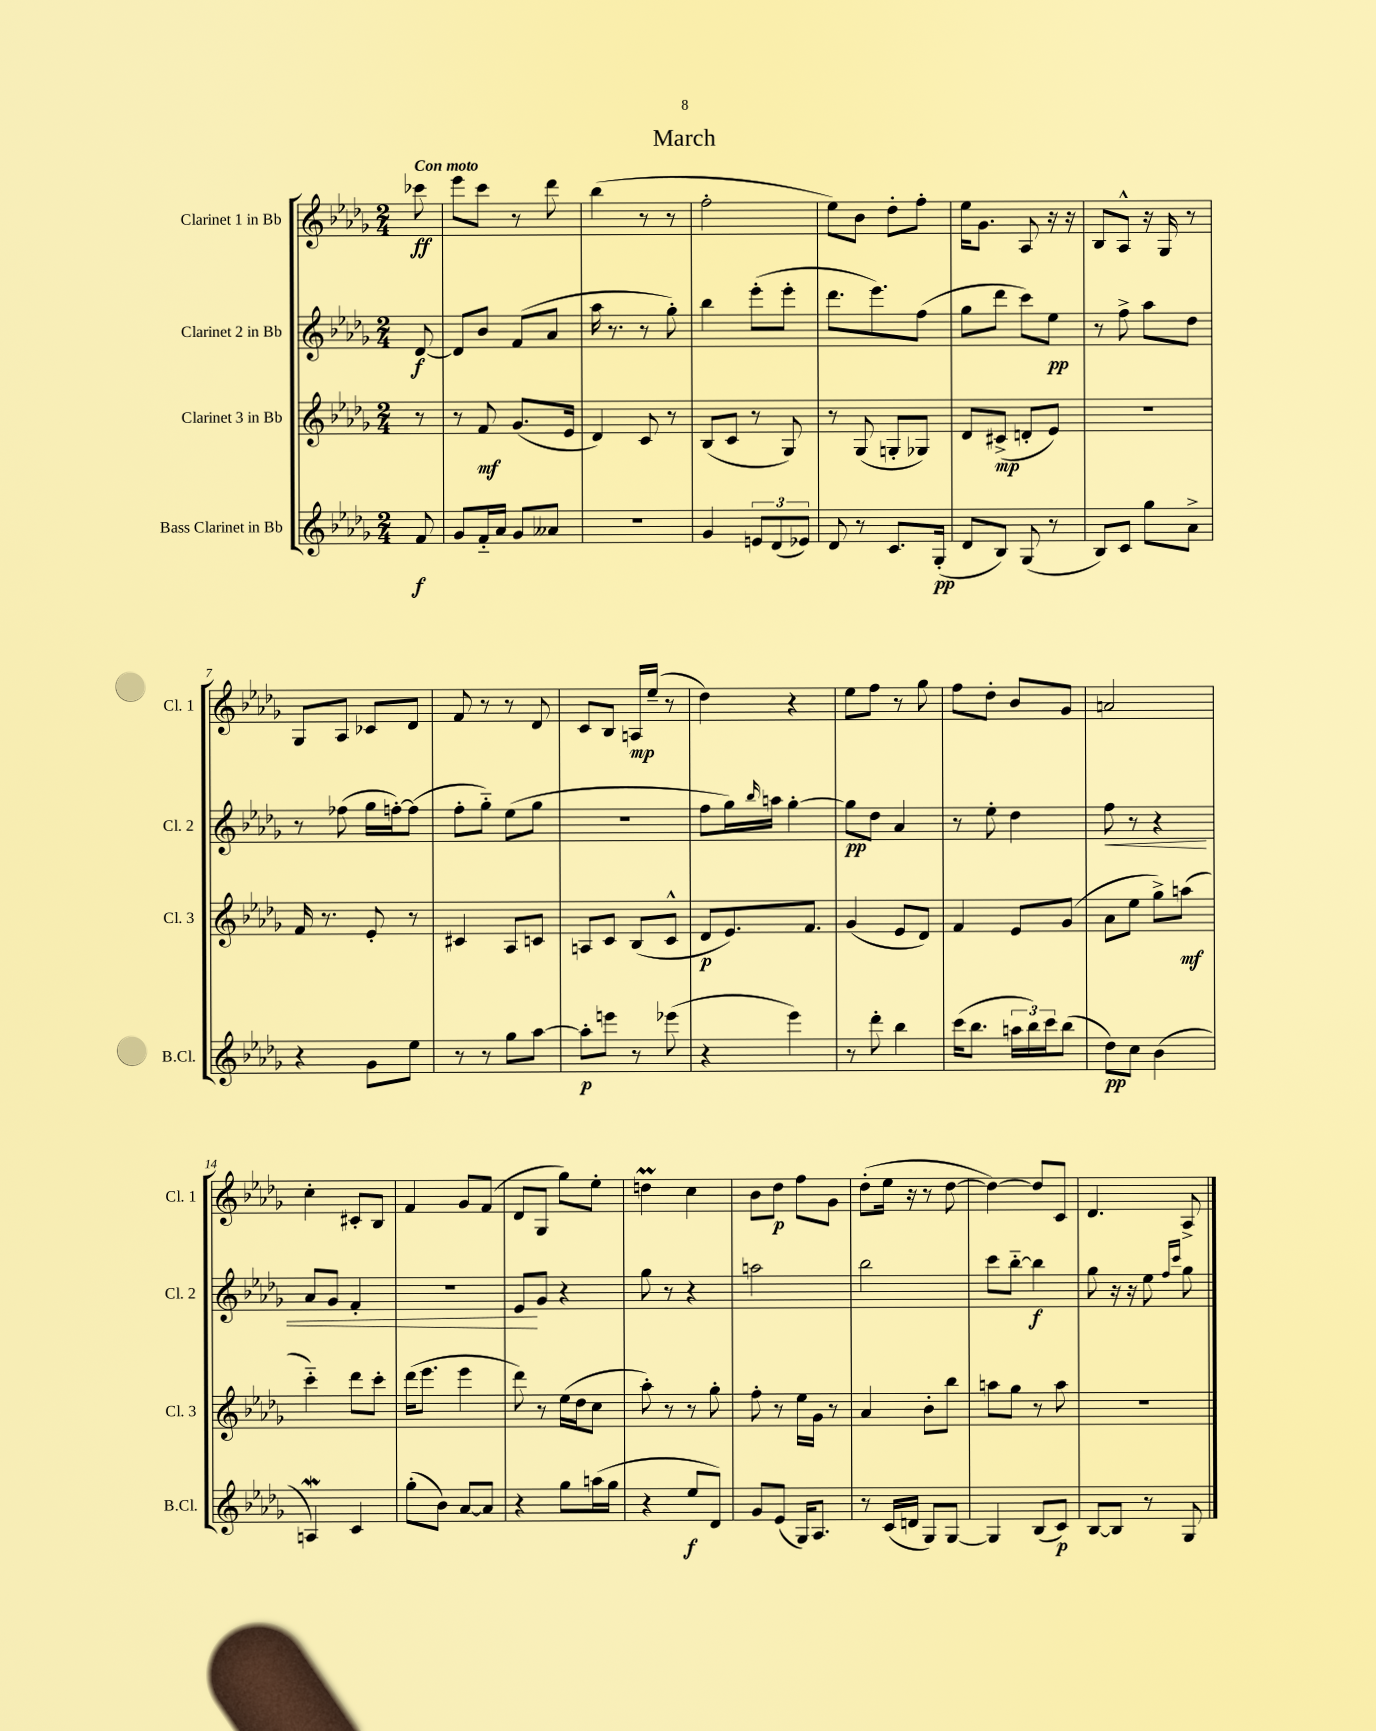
\header { title = "March" }
<<
\new StaffGroup <<
\new Staff = "s0" \with { instrumentName = "Clarinet 1 in Bb" shortInstrumentName = "Cl. 1" } {
    \clef treble \key des \major \numericTimeSignature \time 2/4 \partial 8 \tempo "Con moto"
    ces'''8\ff |
    ees'''8 c'''8 r8 des'''8 |
    bes''4( r8 r8 |
    f''2-. |
    ees''8) bes'8 des''8-. f''8-. |
    ees''16 ges'8. aes8 r16 r16 |
    bes8 aes8-^ r16 ges16 r8 |
    ges8 aes8 ces'8 des'8 |
    f'8 r8 r8 des'8 |
    c'8 bes8 a16\mp ees''16--( r8 |
    des''4) r4 |
    ees''8 f''8 r8 ges''8 |
    f''8 des''8-. bes'8 ges'8 |
    a'2 |
    c''4-. cis'8-. bes8 |
    f'4 ges'8 f'8( |
    des'8 ges8 ges''8) ees''8-. |
    d''4\prall c''4 |
    bes'8 des''8\p f''8 ges'8 |
    des''8-.( ees''16 r16 r8 des''8~ |
    des''4~) des''8 c'8 |
    des'4. aes8-> \bar "|." |
}
\new Staff = "s1" \with { instrumentName = "Clarinet 2 in Bb" shortInstrumentName = "Cl. 2" } {
    \clef treble \key des \major \numericTimeSignature \time 2/4 \partial 8
    des'8~\f |
    des'8 bes'8 f'8( aes'8 |
    aes''16 r8. r8 ges''8-.) |
    bes''4 ees'''8-.( ees'''8-. |
    des'''8. ees'''8.) f''8( |
    ges''8 des'''8 c'''8) ees''8\pp |
    r8 f''8-> aes''8 des''8 |
    r8 fes''8( ges''16 f''16~-.) f''8( |
    f''8-. ges''8-_) ees''8( ges''8 |
    R2 |
    f''8 ges''16) \grace { bes''16 } a''16 ges''4~-. |
    ges''8\pp des''8 aes'4 |
    r8 ees''8-. des''4 |
    f''8\< r8 r4 |
    aes'8 ges'8 f'4-. |
    R2 |
    ees'8\! ges'8 r4 |
    ges''8 r8 r4 |
    a''2 |
    bes''2 |
    c'''8 bes''8~-_ bes''4\f |
    ges''8 r16 r16 ees''8 \grace { f''16 c'''16 } ges''8 \bar "|." |
}
\new Staff = "s2" \with { instrumentName = "Clarinet 3 in Bb" shortInstrumentName = "Cl. 3" } {
    \clef treble \key des \major \numericTimeSignature \time 2/4 \partial 8
    r8 |
    r8 f'8\mf ges'8.( ees'16 |
    des'4) c'8 r8 |
    bes8( c'8 r8 ges8) |
    r8 ges8( g8-. ges8) |
    des'8 cis'8->\mp( d'8-. ees'8) |
    R2 |
    f'16 r8. ees'8-. r8 |
    cis'4 aes8 c'8 |
    a8 c'8 bes8( c'8-^ |
    des'8\p ees'8.) f'8. |
    ges'4( ees'8 des'8) |
    f'4 ees'8 ges'8( |
    aes'8 ees''8 ges''8->) a''8\mf( |
    c'''4-_) des'''8 c'''8-. |
    des'''16( ees'''8. ees'''4 |
    des'''8) r8 ees''16( des''16 c''8 |
    aes''8-.) r8 r8 ges''8-. |
    f''8-. r8 ees''16 ges'16 r8 |
    aes'4 bes'8-. bes''8 |
    a''8 ges''8 r8 a''8 |
    r2 \bar "|." |
}
\new Staff = "s3" \with { instrumentName = "Bass Clarinet in Bb" shortInstrumentName = "B.Cl." } {
    \clef treble \key des \major \numericTimeSignature \time 2/4 \partial 8
    f'8\f |
    ges'8 f'16-_ aes'16 ges'8 aeses'8 |
    r2 |
    ges'4 \tuplet 3/2 { e'8 des'8( ees'8) } |
    des'8 r8 c'8. ges16-.\pp( |
    des'8 bes8) ges8( r8 |
    bes8) c'8 ges''8 aes'8-> |
    r4 ges'8 ees''8 |
    r8 r8 ges''8 aes''8~ |
    aes''8-.\p e'''8 r8 ees'''8( |
    r4 ees'''4) |
    r8 des'''8-. bes''4 |
    c'''16( bes''8. \tuplet 3/2 { a''16 bes''16) c'''16 } bes''8( |
    des''8\pp) c''8 bes'4( |
    a4\mordent) c'4 |
    ges''8-.( bes'8) aes'8~ aes'8 |
    r4 ges''8 a''16( ges''16 |
    r4 ees''8\f des'8) |
    ges'8 ees'8( ges16) aes8. |
    r8 c'16( d'16 ges8) ges8~ |
    ges4 bes8( c'8\p) |
    bes8~ bes8 r8 ges8 \bar "|." |
}
>>
>>
